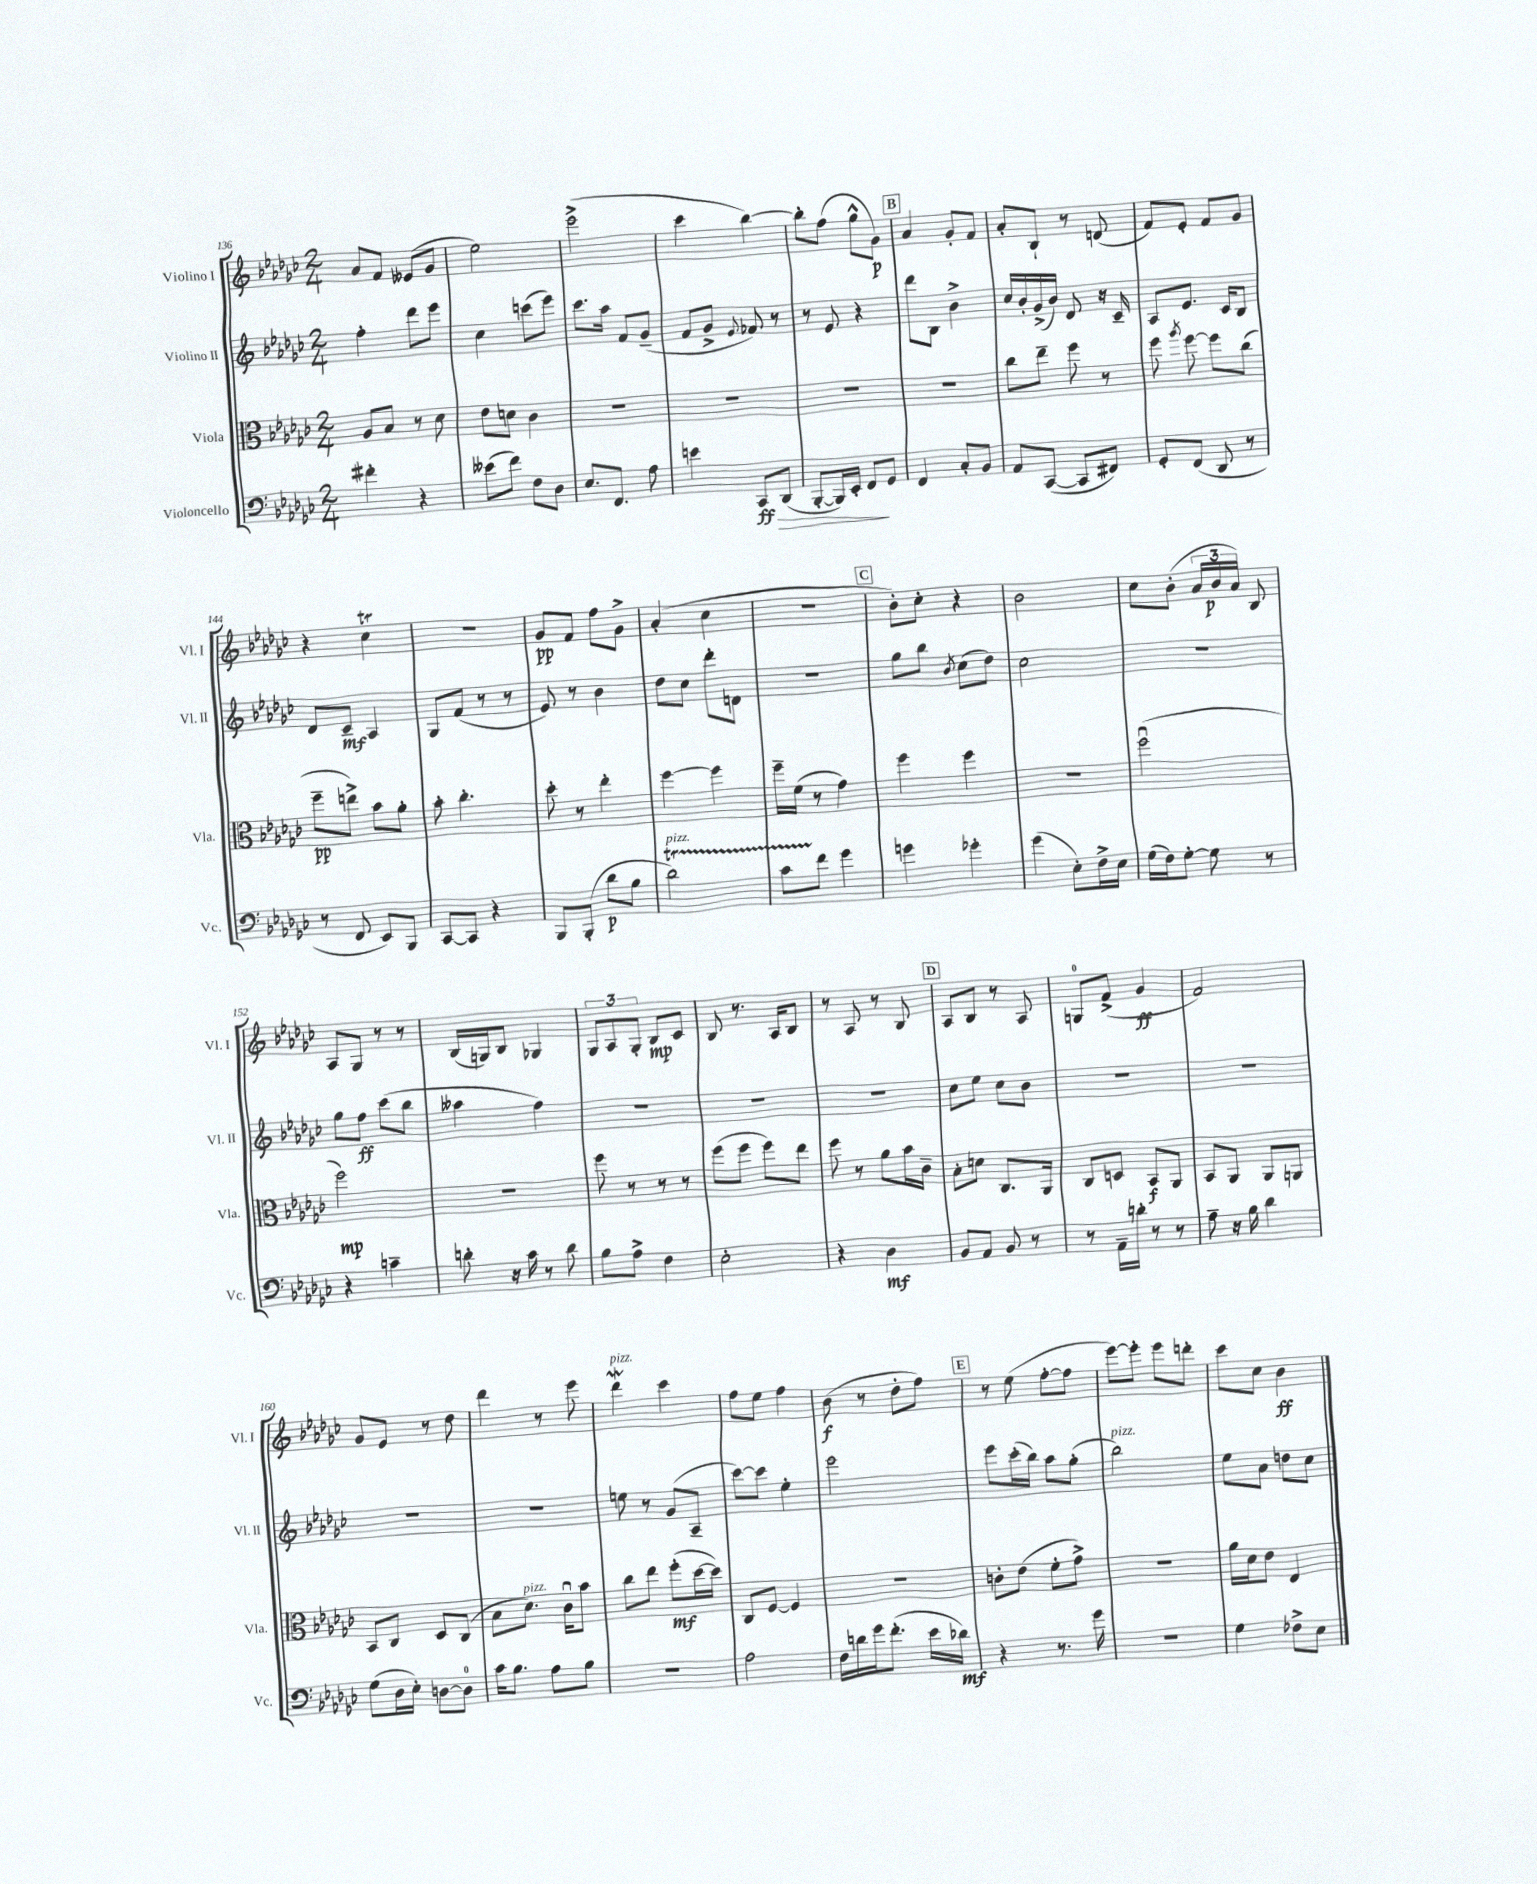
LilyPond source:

<<
\new StaffGroup <<
\new Staff = "s0" \with { instrumentName = "Violino I" shortInstrumentName = "Vl. I" } {
    \clef treble \key ges \major \numericTimeSignature \time 2/4
    \autoBeamOff aes'8[ f'8] eeses'8[( ges'8] |
    ees''2) |
    ees'''2->( |
    ces'''4 bes''4~) |
    bes''8[-. f''8]( ges''8[-^ ges'8]\p) |
    \mark \markup { \box "B" } aes'4 ges'8[-. f'8] |
    aes'8[-. bes8]-! r8 d'8( |
    f'8[) ees'8]-. f'8[ ges'8] |
    r4 ces''4\trill |
    r2 |
    ges'8[\pp f'8] f''8[ ges'8]-> |
    aes'4-.( ces''4 |
    R2 |
    \mark \markup { \box "C" } bes'8[-.) ces''8]-. r4 |
    bes'2 |
    ces''8[ bes'8]-.( \tuplet 3/2 { aes'16[ bes'16\p aes'16]) } bes8 |
    aes8[ ges8] r8 r8 |
    bes16[( g16) bes8] ges4 |
    \tuplet 3/2 { ges8[ aes8 ges8]-. } bes8[\mp ces'8] |
    bes8 r8. aes16[ bes8] |
    r8 aes8 r8 bes8 |
    \mark \markup { \box "D" } aes8[ bes8] r8 aes8 |
    g8[-0 f'8]->( ges'4\ff |
    f'2) |
    ges'8[ ees'8] r8 des''8 |
    des'''4 r8 ees'''8 |
    des'''4\mordent^\markup { \italic "pizz." } ces'''4 |
    f''8[ ees''8] f''4 |
    bes'8\f( r8 des''8[-. f''8]) |
    \mark \markup { \box "E" } r8 ees''8( f''8[~-. f''8] |
    ees'''8[~) ees'''8]-. ees'''8[ d'''8]-. |
    ces'''8[ ces''8] bes'4\ff \bar "|." |
}
\new Staff = "s1" \with { instrumentName = "Violino II" shortInstrumentName = "Vl. II" } {
    \clef treble \key ges \major \numericTimeSignature \time 2/4
    \autoBeamOff f''4-. des'''8[ ees'''8] |
    ces''4 c'''8[( ees'''8]) |
    ces'''8.[ aes''16] f'8[ ges'8]--( |
    f'8[ ges'8]-> \appoggiatura { ees'8 } fes'8) r8 |
    r8 ees'8 r4 |
    \mark \markup { \box "B" } des'''8[ bes8] bes'4-> |
    ces''16[ bes'16-. ges'16->( bes'16]) des'8 r16 ces'16-- |
    aes8[ ees'8.] ces'16[ bes8] |
    des'8[ ces'8]--\mf aes4 |
    ges8[ f'8]( r8 r8 |
    ees'8) r8 bes'4 |
    des''8[ ces''8] des'''8[-. d'8] |
    r2 |
    \mark \markup { \box "C" } ges''8[ bes''8] \acciaccatura { bes'8 } ces''8[( des''8]) |
    ces''2 |
    R2 |
    ges''8[ f''8]\ff ces'''8[( bes''8] |
    aeses''4 f''4) |
    R2 |
    R2 |
    R2 |
    \mark \markup { \box "D" } ces''8[ ees''8] ces''8[ bes'8] |
    R2 |
    R2 |
    R2 |
    R2 |
    e''8 r8 ges'8[( aes8]-- |
    ces'''8[~) ces'''8] ees''4-. |
    ees'''2 |
    \mark \markup { \box "E" } ees'''8[ ces'''16-.( bes''16]) aes''8[ ges''8]-.( |
    bes''2^\markup { \italic "pizz." }) |
    ees''8[ aes'8] d''8[ ces''8] \bar "|." |
}
\new Staff = "s2" \with { instrumentName = "Viola" shortInstrumentName = "Vla." } {
    \clef alto \key ges \major \numericTimeSignature \time 2/4
    \autoBeamOff aes8[ bes8] r8 des'8 |
    ees'8[ d'8] ces'4 |
    R2 |
    R2 |
    R2 |
    \mark \markup { \box "B" } R2 |
    ces''8[ ees''8]-- f''8 r8 |
    f''8 \acciaccatura { aes''8 } f''8~ f''8[ ces''8]( |
    f''8[--\pp e''8]->) bes'8[ aes'8]-. |
    bes'8-. ces''4.-. |
    des''8-. r8 ees''4-. |
    f''4~ f''4 |
    f''16[-- f'16]( r8 ges'4) |
    \mark \markup { \box "C" } f''4 f''4 |
    r2 |
    f''2\downbow( |
    f''2\mp) |
    r2 |
    f''8 r8 r8 r8 |
    f''8[( f''8] f''8[) ees''8] |
    f''8 r8 aes'8[ bes'16 ces'16]-- |
    \mark \markup { \box "D" } bes8[-. d'8] ces8.[ aes,16] |
    ces8[ d8] bes,8[\f aes,8] |
    bes,8[ aes,8] aes,8[ a,8] |
    bes,8[ ces8] des8[ ces8]( |
    bes8[ des'8.]^\markup { \italic "pizz." }) ces'16[\downbow bes'8] |
    ces''8[ ees''8] f''8[-.\mf( des''16~ des''16]) |
    ces8[ f8]~ f4 |
    R2 |
    \mark \markup { \box "E" } c'8[-. ees'8]( f'8[-. ges'8]->) |
    r2 |
    aes'16[ des'16 ees'8] ees4 \bar "|." |
}
\new Staff = "s3" \with { instrumentName = "Violoncello" shortInstrumentName = "Vc." } {
    \clef bass \key ges \major \numericTimeSignature \time 2/4
    \autoBeamOff fis'4-. r4 |
    eeses'8[( f'8]) f8[ des8] |
    ees8.[ f,8.] aes8 |
    e'4 ces,8[\ff\> des,8]( |
    bes,,8[~-. bes,,16) ees,16]-. f,8[\! ges,8] |
    \mark \markup { \box "B" } f,4 ces8[-. bes,8] |
    aes,8[ ces,8]~( ces,8[ fis,8]) |
    ges,8[-. f,8]( des,8 r8 |
    r8 f,8 ees,8[) bes,,8] |
    ces,8[~ ces,8] r4 |
    bes,,8[ bes,,8]-.( des'8[\p bes8] |
    des'2\startTrillSpan^\markup { \italic "pizz." }) |
    ces'8[ f'8]\stopTrillSpan ges'4 |
    \mark \markup { \box "C" } g'4 ges'4-. |
    ges'4( ees8[-.) f16-> ees16] |
    ges16[( f16) ges8]~-. ges8 r8 |
    r4 c'4-- |
    d'8-. r16 ces'16 r8 d'8 |
    bes8[ aes8]-> f4 |
    ees2-. |
    r4 des4\mf |
    \mark \markup { \box "D" } bes,8[ aes,8] bes,8 r8 |
    r8 aes,16[-- d'16]-. r8 r8 |
    aes8-- r16 bes16 des'4 |
    ges8[( des16 ees16]-.) d8[~ d8]-0 |
    ces'16[ bes8.] aes8[ bes8] |
    r2 |
    aes2 |
    f16[ d'16 ges'16 f'8.]-.( ees'16[ des'16]\mf) |
    \mark \markup { \box "E" } r4 r8. ges'16 |
    r2 |
    ges4 fes8[-> ees8] \bar "|." |
}
>>
>>
\layout { \context { \Score currentBarNumber = #136 } }
